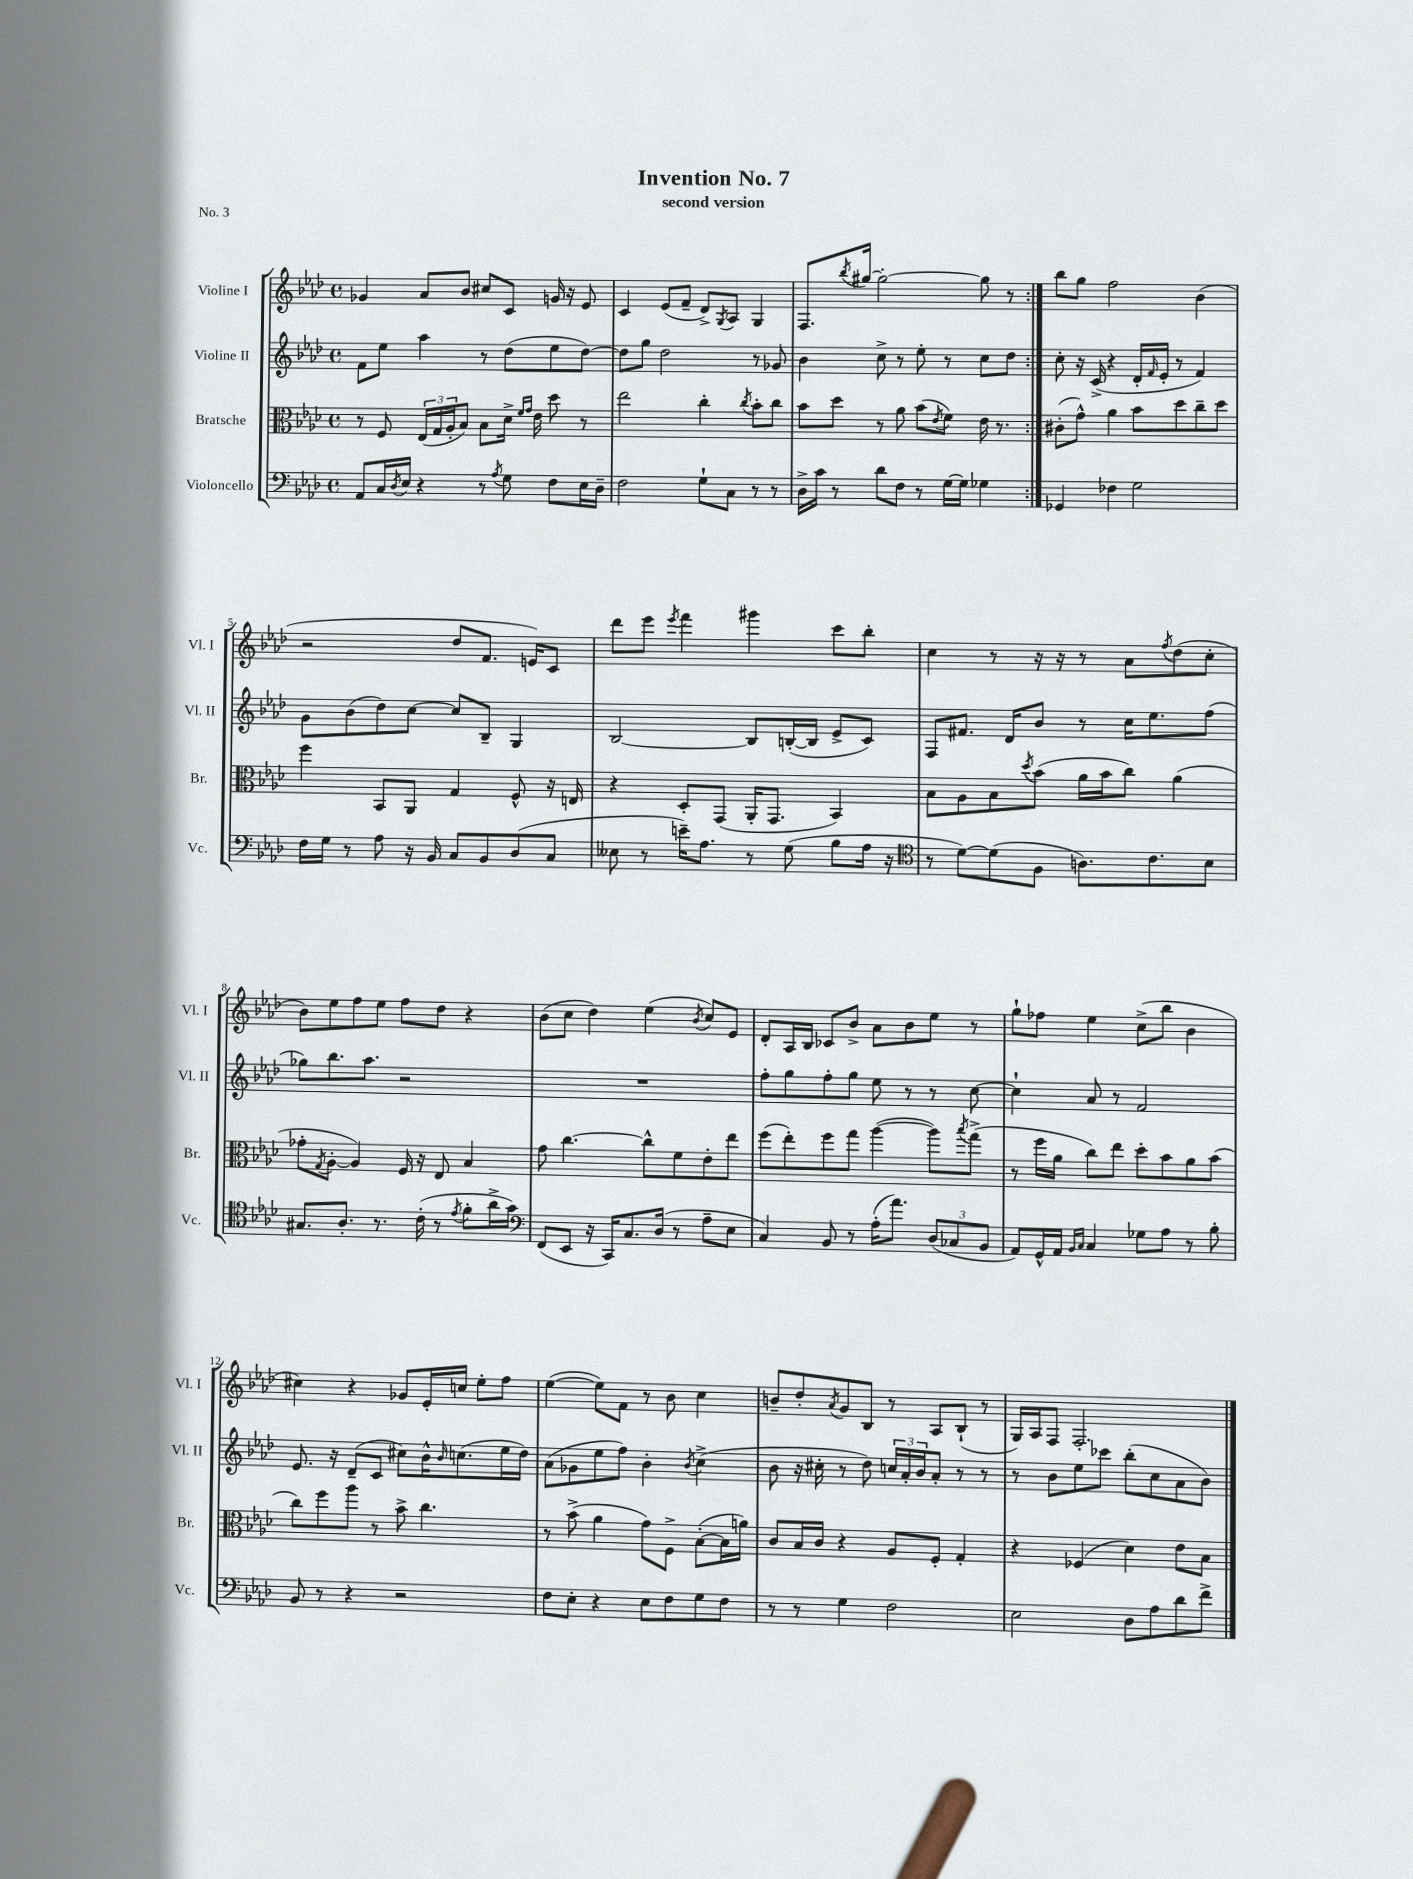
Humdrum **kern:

**kern	**kern	**kern	**kern
*staff4	*staff3	*staff2	*staff1
*clefF4	*clefC3	*clefG2	*clefG2
*k[b-e-a-d-]	*k[b-e-a-d-]	*k[b-e-a-d-]	*k[b-e-a-d-]
*M4/4	*M4/4	*M4/4	*M4/4
*met(c)	*met(c)	*met(c)	*met(c)
8AA-	8r	8f	4g-
16C	8F	8ee-	.
8qD-	.	.	.
16E-	.	.	.
4r	(24E-	4aa-	8a-
.	24G	.	.
.	24A-'	.	.
.	8B-)	.	8b-
8r	8B-	8r	8cc#
8qA-	.	.	.
8G	16d-^	(8dd-	8c
.	16qqf	.	.
.	16qqg	.	.
.	16e-	.	.
8F	8dd-	8ee-	16g
.	.	.	16r
16E-	8r	[8dd-)	8e-
16D-~	.	.	.
=	=	=	=
2F	2ee-	8dd-]	4c
.	.	8gg	.
.	.	2dd-	(8e-
.	.	.	8f~
8G`	4cc'	.	8d-^)
.	.	.	8qG
8C	.	.	8A-
.	8qcc	.	.
8r	8b-'	8r	4G
8r	8cc	8g-	.
=	=	=	=
16D-^	8b-	4b-	8.F
16c	.	.	.
8r	8dd-	.	.
.	.	.	8qbb-
.	.	.	[16gg#
8d-	8r	8cc^	2gg#'_
8F	8a-	8r	.
8r	(8b-	8ee-'	.
.	8qe-	.	.
[16G	8f)	8r	.
16G]	.	.	.
4G-	16e-	8cc	8gg#]
.	8.r	.	.
.	.	8dd-	8r
=:|!	=:|!	=:|!	=:|!
4GG-	(8c#'	8cc'	8bb-
.	8g^^)	16r	8gg
.	.	(16c^	.
4F-	4a-	4r	2ff
2G	8b-	16d-'	.
.	.	16qqf	.
.	.	16e-'	.
.	8dd-	8r	.
.	8cc~	4f)	(4b-
.	8dd-	.	.
=	=	=	=
16F	4ff	8g	2r
16G	.	.	.
8r	.	(8b-	.
8A-	8BB-	8dd-)	.
16r	8AA-	[8cc	.
16BB-	.	.	.
8C	4G	8cc]	8dd-
8BB-	.	8B-~	8.f
(8D-	8F^^	4G	.
.	.	.	16e)
8C	16r	.	8c
.	16E	.	.
=	=	=	=
8E--	4r	[2B-	8ddd-
8r	.	.	8eee-
.	.	.	8qeee-
16e~)	8D-'	.	4fff
8.A-	.	.	.
.	(8GG	.	.
8r	16AA-'	8B-]	4ggg#
.	8.GG	.	.
(8G	.	([16B'	.
.	.	16B]	.
8B-	4BB-)	8e-^	8ccc
16A-	.	8c)	8bb-'
16r	.	.	.
=	=	=	=
*clefC4	*	*	*
8r	8B-	8F	4cc
[8d-)	8A-	8.f#	.
(8d-]	8B-	.	8r
.	.	16d-	.
.	8qdd-	.	.
8F	(8b-	8b-	16r
.	.	.	16r
8.A)	16a-	8r	8r
.	16b-	.	.
.	8cc)	16cc	8a-
8.c	.	8.ee-	.
.	.	.	8qff
.	(4a-	.	(8dd-
8B-	.	(8ff	8cc'
=	=	=	=
8.G#	8g-'	8gg-)	8b-)
.	8qG	.	.
.	[8A-'	8.bb-	8ee-
8.A-'	.	.	.
.	4A-])	.	8ff
.	.	8.aa-	.
8.r	.	.	8ee-
.	16F	2r	8ff
(16c'	16r	.	.
8r	8E-	.	8dd-
8qe-	.	.	.
8f'	4B-	.	4r
16a-^	.	.	.
16g)	.	.	.
=	=	=	=
*clefF4	*	*	*
(8FF	8g	1r	(8b-
8EE-	[4.cc	.	8cc
16r	.	.	4dd-)
16CC)	.	.	.
8.C	.	.	.
.	8cc^^]	.	(4ee-
(16D-	.	.	.
8r	8f	.	.
.	.	.	8qb-
8A-~	8e-'	.	8cc)
8E-	8ee-	.	8e-
=	=	=	=
4C)	(8ff	8ff'	8d-'
.	8ee-')	8gg	16A-
.	.	.	16B-
8BB-	8ff	8ff'	8c-
8r	8gg	8gg	8b-^
(16A-'	([4aa-	8ee-	8a-
8.a-)	.	.	.
.	.	8r	8b-
(12D-	8aa-])	8r	8ee-
12C-	.	.	.
.	8qbb-	.	.
.	(8gg^	[8cc	8r
12BB-	.	.	.
=	=	=	=
8AA-)	8r	4cc`]	8gg`
16GG^^	16ff	.	8ff-
16AA-	16a-	.	.
16qqBB-	.	.	.
16qqC	.	.	.
4C	8cc)	8a-	4ee-
.	8ee-	8r	.
8G-	8dd-'	2f	(8cc^
8A-	8b-	.	8bb-
8r	8a-	.	4b-
8B-'	(8b-	.	.
=	=	=	=
8BB-	8cc)	8.e-	4cc#)
8r	8ff	.	.
.	.	16r	.
4r	8aa-	(8d-~	4r
.	8r	8c	.
2r	8b-^	8cc#)	8g-
.	4.cc	16b-^^	16e-'
.	.	16qqb-	.
.	.	(8.cc	16cc
.	.	.	8ee-'
.	.	16ee-	8ff
.	.	16dd-)	.
=	=	=	=
8F	8r	(8a-	([4ee-
8E-'	(8b-^	8g-	.
4r	4a-	8ee-	8ee-])
.	.	8ff)	8f
8E-	8g)	4b-'	8r
8F	8F^	.	8b-
.	.	8qb-	.
8G	([8B-'	(4cc^	4cc
8F	16B-]	.	.
.	16a)	.	.
=	=	=	=
8r	8c	8b-	8b~
8r	16B-	16r	8dd-'
.	16c	16cc#'	.
.	.	.	8qa-
4G	4r	8r	8g
.	.	8dd-)	8B-
2F	8A-	24cc	8r
.	.	24a-'	.
.	.	24b-	.
.	8F'	8a-'	8A-
.	4G'	8r	(8B-`
.	.	8r	8r
=	=	=	=
2E-	4r	8r	16G)
.	.	.	16A-
.	.	8b-	8F
.	(4F-	8ee-	2.F'
.	.	8ccc-	.
8D-	4d-)	(8bb-'	.
8A-	.	8cc	.
8d-	8e-	8a-	.
8f^	8B-	8b-)	.
==	==	==	==
*-	*-	*-	*-
